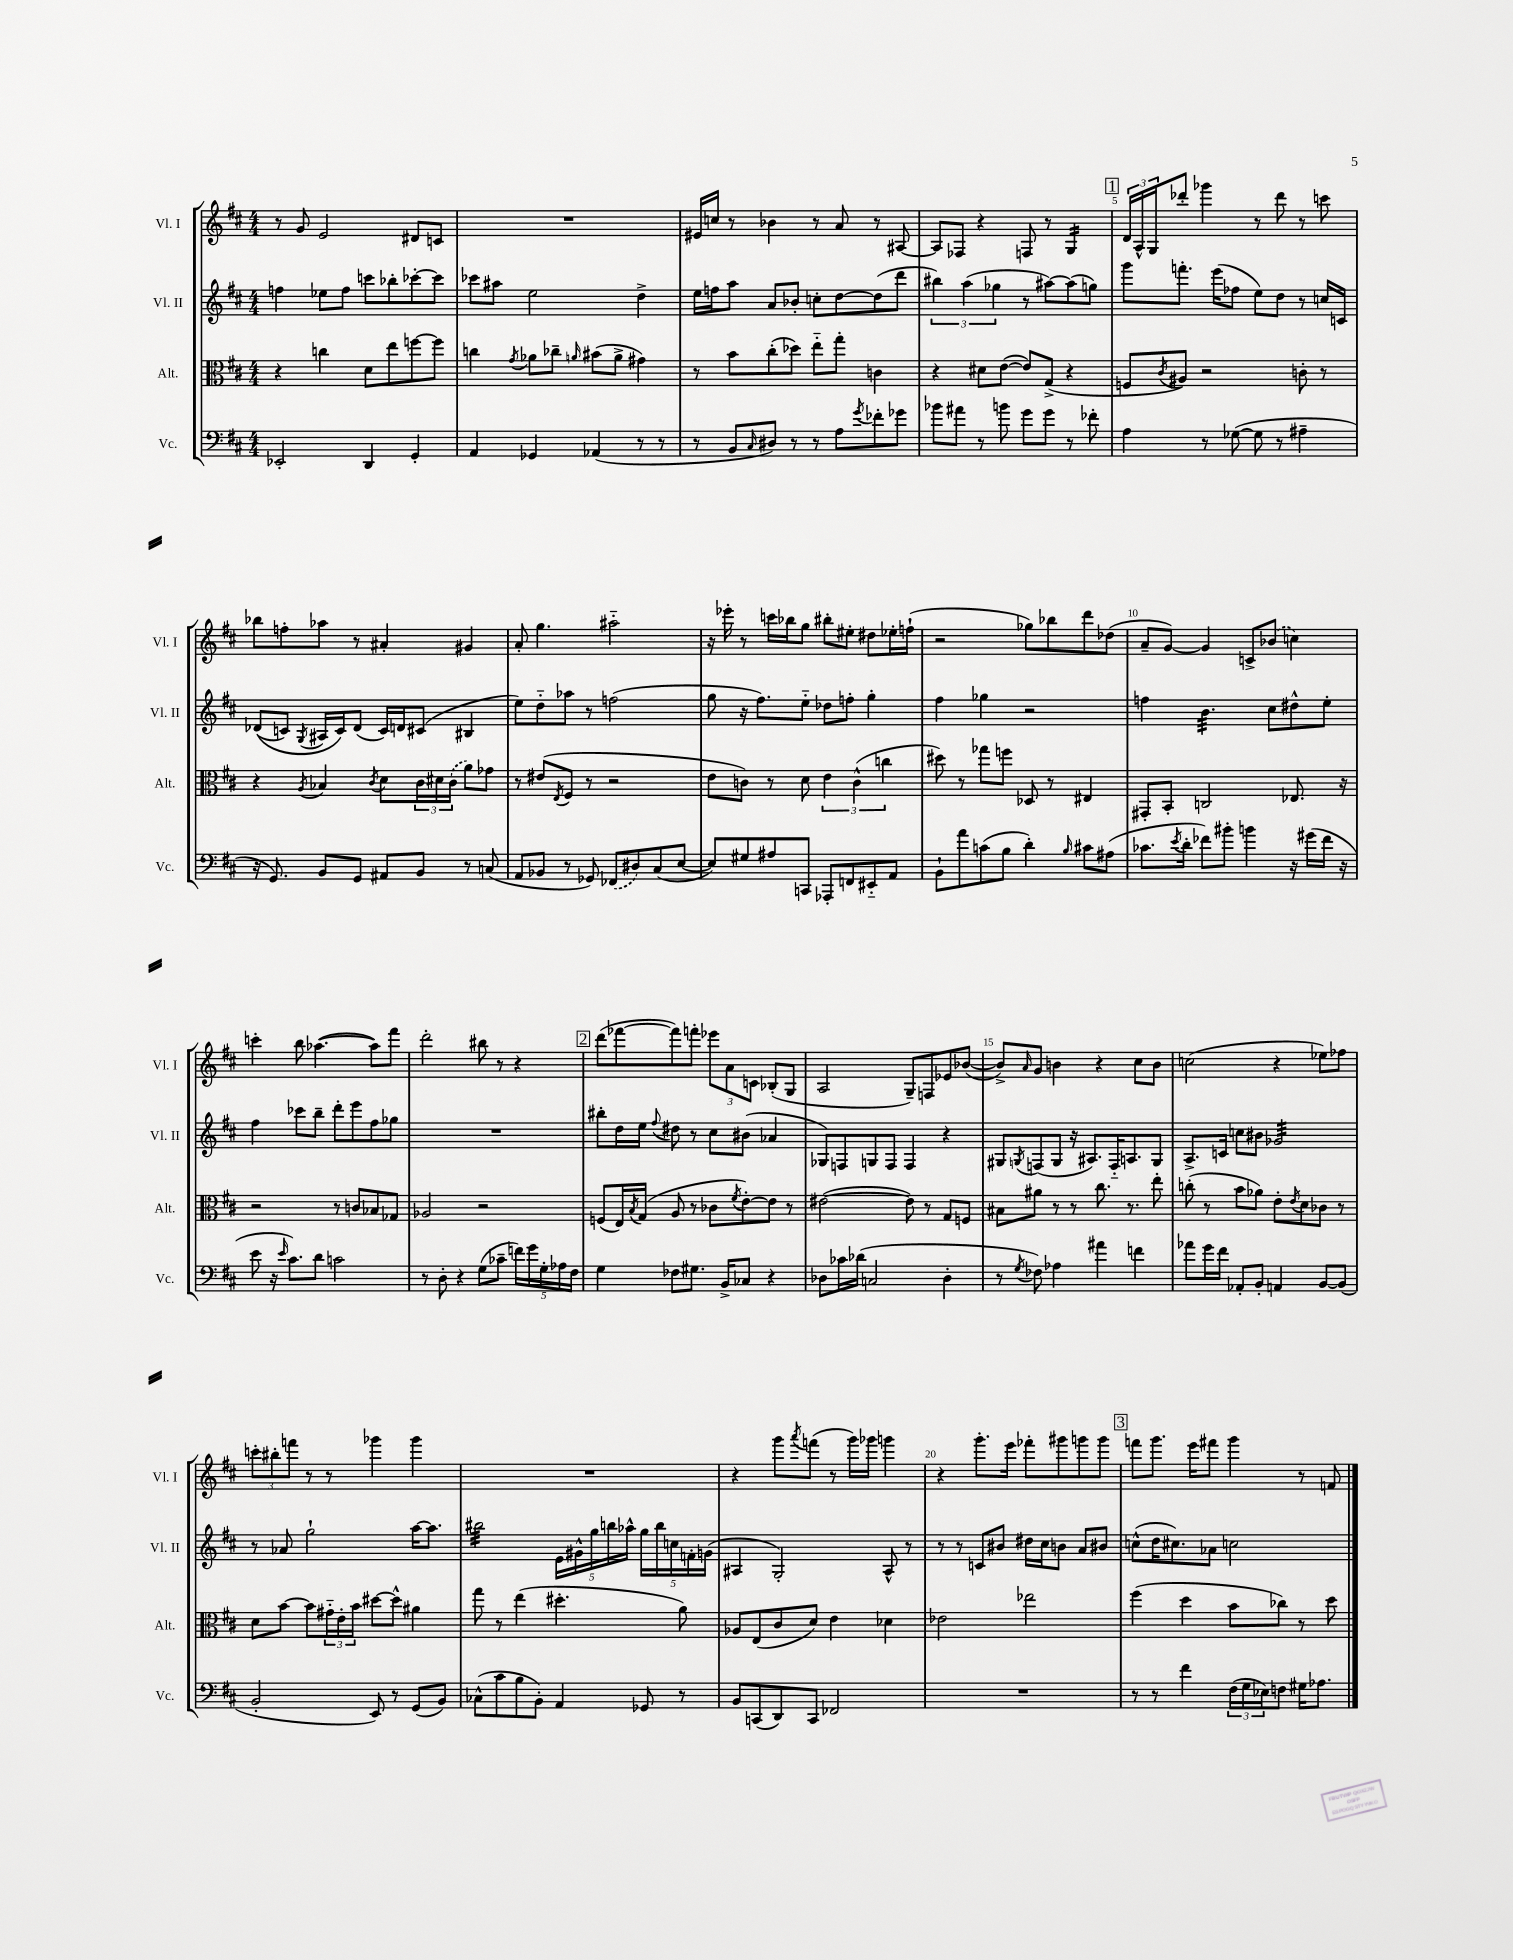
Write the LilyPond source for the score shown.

<<
\new StaffGroup <<
\new Staff = "s0" \with { instrumentName = "Vl. I" shortInstrumentName = "Vl. I" } {
    \clef treble \key d \major \numericTimeSignature \time 4/4
    r8 g'8 e'2 dis'8 c'8 |
    R1 |
    eis'16 c''16 r8 bes'4 r8 a'8 r8 ais8~ |
    ais8 fes8 r4 f8 r8 g4:16 |
    \mark \markup { \box "1" } \tuplet 3/2 { d'16 a16-^ g16 } des'''8-. ges'''4 r8 des'''8 r8 c'''8 |
    bes''8 f''8-. aes''8 r8 ais'4-. gis'4 |
    a'8-. g''4. ais''2-_ |
    r16 ees'''16-. r8 c'''16 bes''16 g''8 bis''8-. eis''8-. dis''8 ees''16-. f''16-!( |
    r2 ges''8) bes''8 d'''8 des''8( |
    a'8-- g'8~) g'4 c'8-> \once \slurDashed bes'8( c''4) |
    c'''4-. b''8 aes''4.~( aes''8) fis'''8 |
    d'''2-. bis''8 r8 r4 |
    \mark \markup { \box "2" } d'''8( fes'''8~ fes'''8) f'''8-. \tuplet 3/2 { ees'''8 a'8 c'8 } bes8-.( g8 |
    a2 g8--) f8 ees'8 bes'8~( |
    bes'8->) \grace { a'16 } g'8 b'4 r4 cis''8 b'8 |
    c''2( r4 ees''8) fes''8 |
    \tuplet 3/2 { c'''8-. bis''8-. f'''8 } r8 r8 ges'''4 ges'''4 |
    R1 |
    r4 g'''8 \acciaccatura { a'''8 } f'''8( r8 g'''16) ges'''16 g'''4 |
    r4 g'''8.-. e'''16 fes'''8-. gis'''8 g'''8 g'''8 |
    \mark \markup { \box "3" } f'''8 g'''8. e'''16 fis'''8 g'''4 r8 f'8 \bar "|." |
}
\new Staff = "s1" \with { instrumentName = "Vl. II" shortInstrumentName = "Vl. II" } {
    \clef treble \key d \major \numericTimeSignature \time 4/4
    f''4 ees''8 f''8 c'''8 bes''8-. ces'''8~-. ces'''8 |
    ces'''8 ais''8 e''2 d''4-> |
    e''16 f''16 a''8 a'8 bes'8-. c''8-. d''8~ d''8( d'''8 |
    \tuplet 3/2 { bis''4) a''4( ges''4 } r8 ais''8~) ais''8( g''8) |
    \mark \markup { \box "1" } g'''8 f'''8.-. e'''16( fes''8 e''8) d''8 r8 c''16 c'16 |
    des'8(\( c'8) \acciaccatura { g8 } ais16 c'16\) des'8( c'16) d'16 cis'8( bis4 |
    e''8) d''8-_ aes''8 r8 f''2( |
    g''8 r16 fis''8.) e''8-_ des''8 f''8-. g''4-. |
    fis''4 ges''4 r2 |
    f''4 b'4.:32 cis''8 dis''8-^ e''8-. |
    fis''4 ces'''8 b''8-- d'''8-. e'''8 fis''8 ges''8 |
    R1 |
    \mark \markup { \box "2" } bis''8-. d''16 e''16 \appoggiatura { fis''8 } dis''8 r8 cis''8 bis'8( aes'4 |
    ges8) f8 g8 f8 f4 r4 |
    gis8 \acciaccatura { g8 } f8( g8 r16 ais8.) f16-_ a8. g8 |
    a8.-> c'16 c''8 bis'8 ges'2:32 |
    r8 aes'8 g''2-! a''16~ a''8. |
    bis''2:32 \tuplet 5/4 { e'16 gis'16-^ g''16 b''16 aes''16-^ } \tuplet 5/4 { g''16 b''16 c''16 f'16-. g'16( } |
    ais4 g2-.) ais8-^ r8 |
    r8 r8 c'8 bis'8 dis''16 cis''16 b'8 a'8 bis'8 |
    \mark \markup { \box "3" } c''8-^( d''16 cis''8.) aes'8 c''2 \bar "|." |
}
\new Staff = "s2" \with { instrumentName = "Alt." shortInstrumentName = "Alt." } {
    \clef alto \key d \major \numericTimeSignature \time 4/4
    r4 c''4 d'8 e''8 f''8~ f''8 |
    c''4 \acciaccatura { g'8 } aes'8 ces''8-- \grace { a'16 } bis'8( a'8-> gis'4) |
    r8 b'8 cis''8-.( des''8) e''8-_ g''8-. c'4 |
    r4 dis'8 e'8~( e'8) g8->( r4 |
    \mark \markup { \box "1" } f8 \acciaccatura { cis'8 } ais8) r2 c'8-. r8 |
    r4 \acciaccatura { a8 } bes4 \acciaccatura { cis'8 } d'8 \tuplet 3/2 { cis'16 dis'16 \once \slurDashed cis'16( } a'8) ges'8 |
    r8 eis'8( \acciaccatura { e8 } fis8 r8 r2 |
    e'8 c'8) r8 d'8 \tuplet 3/2 { e'4 c'4-^( c''4 } |
    dis''8) r8 ges''8 f''8 des8 r8 eis4 |
    gis,8-. b,8-. c2 ees8. r16 |
    r2 r8 c'8 bes8 ges8 |
    aes2 r2 |
    \mark \markup { \box "2" } f8( e16) \acciaccatura { b8 } g16( a8 r8 ces'8 \acciaccatura { fis'8 } e'8~-.) e'8 r8 |
    eis'2~( eis'8) r8 g8 f8 |
    bis8 ais'8 r8 r8 cis''8. r8. e''8-. |
    c''8-.( r8 b'8 aes'8) e'8-. \acciaccatura { e'8 } d'8 ces'8 r8 |
    d'8 b'8~ b'8 \tuplet 3/2 { gis'16-_ e'16-. b'16 } dis''8~ dis''8-^ ais'4 |
    g''8 r8 e''4( dis''4.-. a'8) |
    aes8 e8( cis'8 d'8) e'4 des'4 |
    ees'2 ees''2 |
    \mark \markup { \box "3" } fis''4( d''4 b'8 ces''8) r8 d''8 \bar "|." |
}
\new Staff = "s3" \with { instrumentName = "Vc." shortInstrumentName = "Vc." } {
    \clef bass \key d \major \numericTimeSignature \time 4/4
    ees,2-. d,4 g,4-. |
    a,4 ges,4 aes,4( r8 r8 |
    r8 b,8 \grace { cis16 } dis8) r8 r8 a8 \acciaccatura { g'8 } fes'8-. ges'8 |
    bes'8 ais'8 r8 b'8 g'8 g'8 r8 fes'8-. |
    \mark \markup { \box "1" } a4 r8 ges8~( ges8 r8 ais4-- |
    r16 g,8.) b,8 g,8 ais,8 b,8 r8 c8( |
    a,8 bes,8 r8 ges,8) \once \slurDashed fes,8( dis8) cis8( e8~ |
    e8) gis8 ais8 c,8 aes,,8-. f,8 eis,8-_ a,8 |
    b,8-! a'8 c'8( b8 d'4-.) \grace { b16 } cis'8 ais8( |
    ces'8. \acciaccatura { e'8 } d'16-. fes'8) bis'8-. b'4 r16 gis'16( fes'16 r16 |
    e'8 r16 \grace { e'16 } cis'8.) d'8 c'2 |
    r8 d8-. r4 g8( ces'8-- \tuplet 5/4 { f'16) g'16 g16-. aes16 fis16 } |
    \mark \markup { \box "2" } g4 fes8 gis8. b,16-> ces8 r4 |
    des8 ces'16 des'16( c2 des4-. |
    r8 \acciaccatura { g8 } fes8) aes4 ais'4 f'4 |
    aes'8 g'16 fis'16 aes,8-. b,8-. a,4 b,8~ b,8( |
    b,2-. e,8) r8 g,8( b,8) |
    ces8-^( cis'8 b8 b,8-.) a,4 ges,8 r8 |
    b,8 c,8( d,8) c,8 fes,2 |
    R1 |
    \mark \markup { \box "3" } r8 r8 fis'4 \tuplet 3/2 { fis16( g16 ees16) } f8 gis16 aes8. \bar "|." |
}
>>
>>
\layout { \context { \Score \override BarNumber.break-visibility = ##(#f #t #t) barNumberVisibility = #(every-nth-bar-number-visible 5) } }
